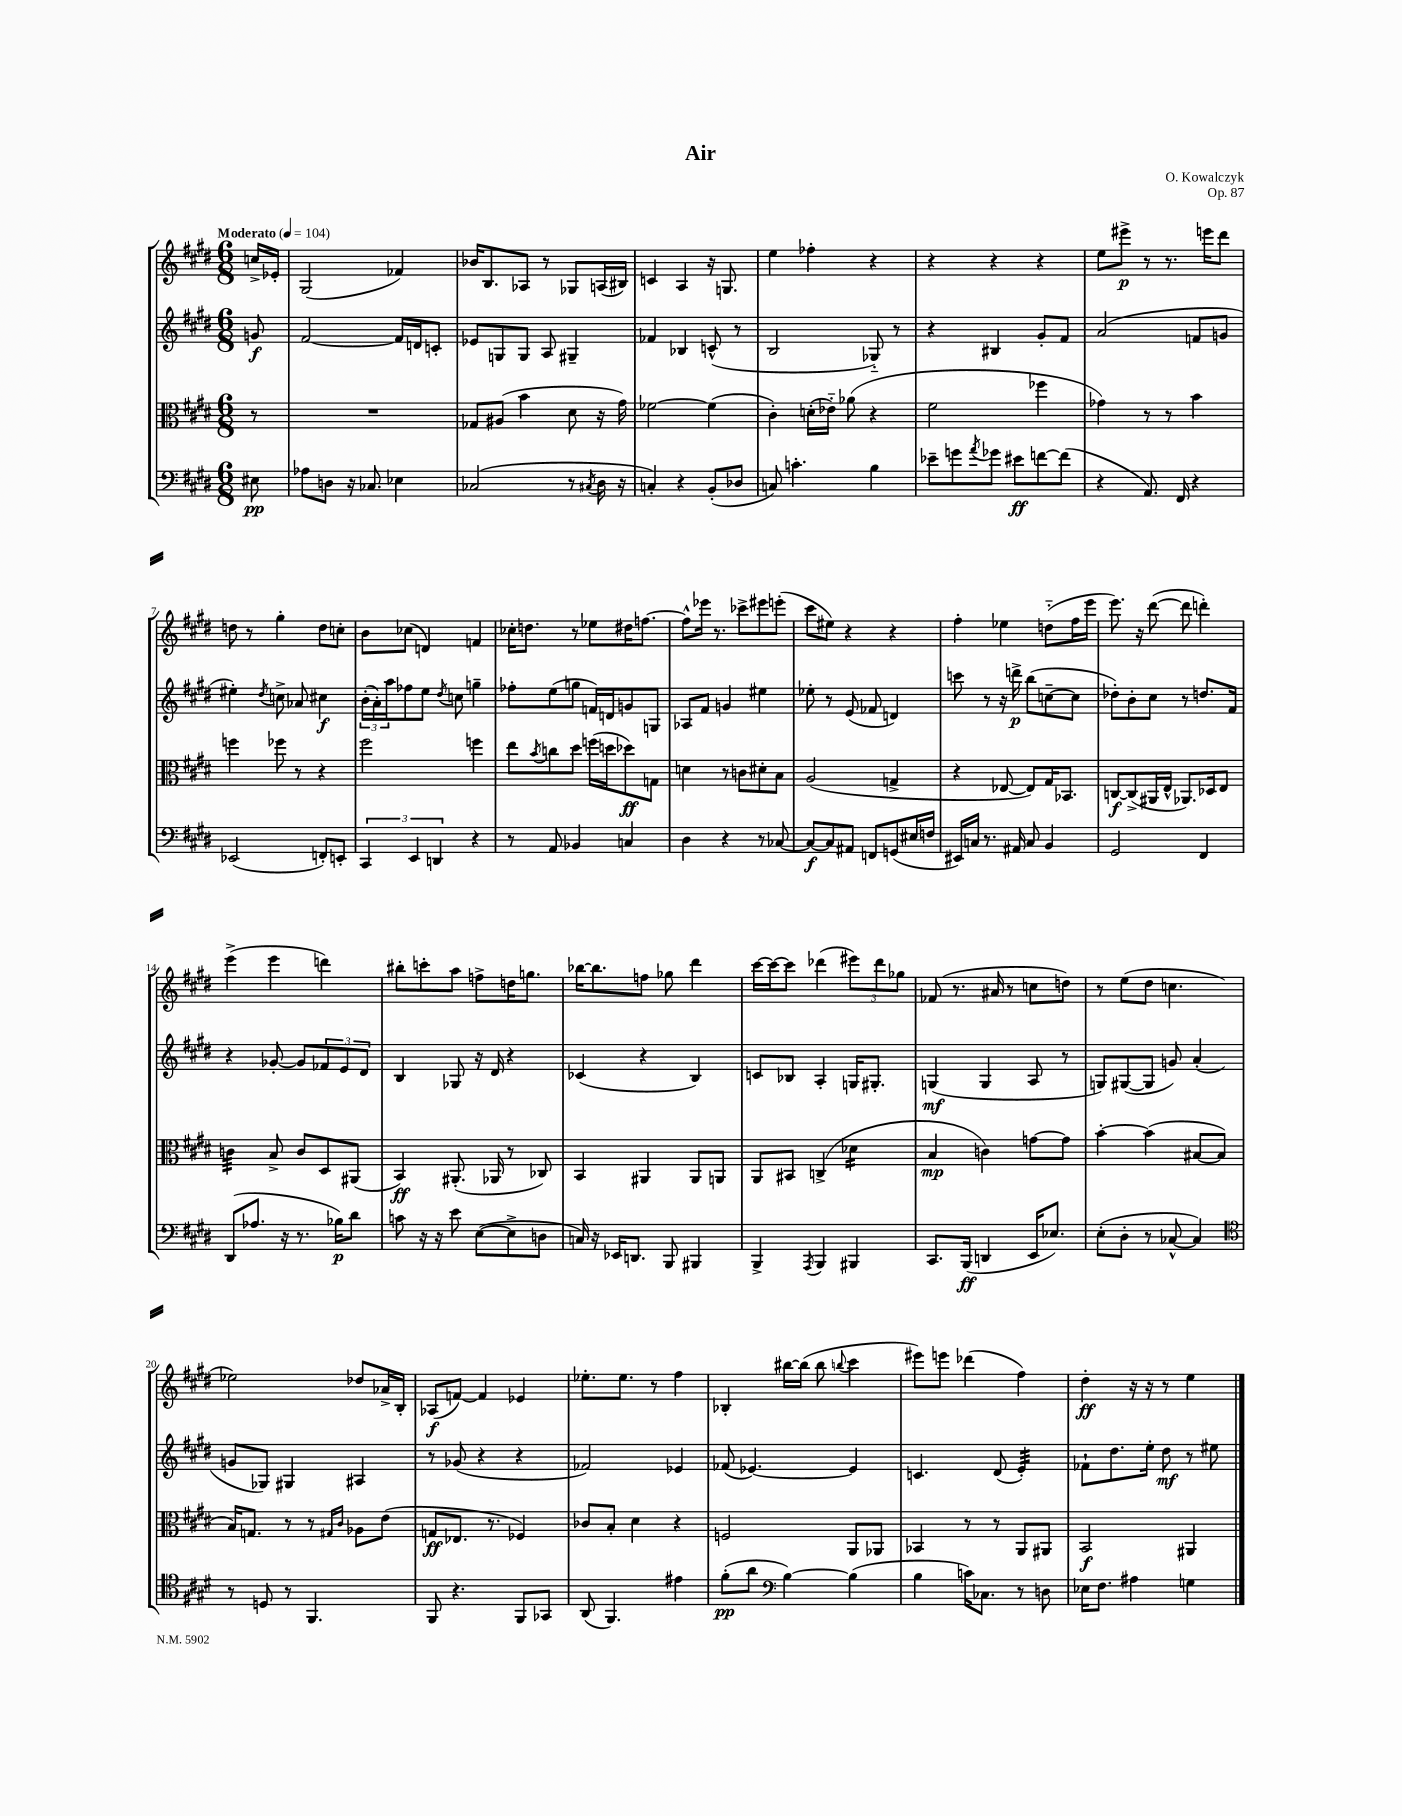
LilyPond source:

\header { title = "Air" composer = "O. Kowalczyk" opus = "Op. 87" }
<<
\new StaffGroup <<
\new Staff = "s0" {
    \clef treble \key e \major \numericTimeSignature \time 6/8 \partial 8 \tempo "Moderato" 4 = 104
    c''16-> ees'16-. |
    gis2( fes'4) |
    bes'16 b8. aes8 r8 ges8 a16( bis16) |
    c'4 a4 r16 g8. |
    e''4 fes''4-. r4 |
    r4 r4 r4 |
    e''8 eis'''8->\p r8 r8. e'''16 dis'''8 |
    d''8 r8 gis''4-. d''8 c''8-. |
    b'8 ces''8( d'4) f'4 |
    ces''16-. d''8. r8 ees''8 dis''16 f''8.~ |
    f''8-^ ees'''16 r8. ces'''8-> eis'''8 e'''8-.( |
    cis'''8 eis''8) r4 r4 |
    fis''4-. ees''4 d''8-_( fis''16 e'''16 |
    e'''8.) r16 dis'''8~( dis'''8 d'''4-.) |
    e'''4->( e'''4 d'''4) |
    bis''8-. c'''8-. a''8 f''8-> d''16 g''8. |
    bes''16~ bes''8. f''8 ges''8 dis'''4 |
    cis'''16~ cis'''16~ cis'''8 des'''4( \tuplet 3/2 { eis'''8) des'''8 ges''8 } |
    fes'8( r8. ais'16 r8 c''8 d''8) |
    r8 e''8( dis''8 c''4. |
    ees''2) des''8 aes'16-> b16-. |
    aes8\f( f'8~) f'4 ees'4 |
    ees''8.-. ees''8. r8 fis''4 |
    bes4-. bis''16~ bis''16( bis''8 \appoggiatura { b''8 } cis'''4 |
    eis'''8) e'''8 des'''4( fis''4) |
    dis''4-.\ff r16 r16 r8 e''4 \bar "|." |
}
\new Staff = "s1" {
    \clef treble \key e \major \numericTimeSignature \time 6/8 \partial 8
    g'8\f |
    fis'2~ fis'16 d'16 c'8-. |
    ees'8 g8 g8 a8 gis4-- |
    fes'4 bes4 c'8-^( r8 |
    b2 ges8-_) r8 |
    r4 bis4 gis'8-. fis'8 |
    a'2( f'8 g'8 |
    eis''4-.) \acciaccatura { dis''8 } c''8-> aes'8 cis''4\f |
    \tuplet 3/2 { b'16-.( a'16-.) a''16 } fes''8 e''8 \acciaccatura { dis''8 } c''8 g''4-- |
    fes''8-. e''8( g''8 f'16) d'16 g'8 g8 |
    aes8 fis'8 g'4 eis''4 |
    ees''8-. r8 e'8( fes'8 d'4) |
    c'''8 r8 r16 d'''16->\p b''8( c''8~-- c''8 |
    des''8-.) b'8-. cis''8 r8 d''8. fis'16 |
    r4 ges'8~-. ges'8 \tuplet 3/2 { fes'8 e'8 dis'8 } |
    b4 ges8 r16 dis'16 r4 |
    ces'4( r4 b4) |
    c'8 bes8 a4-. g16 gis8.-. |
    g4\mf( g4 a8 r8 |
    g8) gis8~( gis8 g'8) a'4-.( |
    g'8 ges8) gis4 ais4 |
    r8 ges'8( r4 r4 |
    fes'2) ees'4 |
    fes'8( ees'4.~) ees'4 |
    c'4. dis'8( e'4:32-.) |
    fes'8-! dis''8. e''16-. dis''8\mf r8 eis''8 \bar "|." |
}
\new Staff = "s2" {
    \clef alto \key e \major \numericTimeSignature \time 6/8 \partial 8
    r8 |
    R2. |
    ges8 ais8( b'4 dis'8 r16 gis'16) |
    fes'2~ fes'4( |
    cis'4-.) d'16-.( ees'16-_) aes'8( r4 |
    fis'2 fes''4 |
    ges'4) r8 r8 b'4 |
    f''4 fes''8 r8 r4 |
    fis''2 f''4 |
    e''8 \acciaccatura { b'8 } c''8 dis''8 f''16( d''16 des''8\ff) g8 |
    d'4 r8 c'8 dis'8-. b8 |
    a2( g4-> |
    r4 ees8~ ees8) gis16 bes,8. |
    c8~\f c8->( ais,16 e16-^ aes,8.) des16 e8 |
    c'4:32 b8-> c'8 dis8 ais,8( |
    b,4\ff) ais,8.-.( aes,16 r8 ces8) |
    b,4 ais,4 ais,8 a,8 |
    a,8 bis,8 c4->( des'4:16 |
    b4\mp c'4) g'8~ g'8 |
    b'4~-. b'4( bis8~ bis8 |
    b16) g8. r8 r8 \grace { gis16 cis'16 } aes8 e'8( |
    g8\ff ees8. r8. fes4) |
    ces'8 b8-. dis'4 r4 |
    f2 a,8 aes,8 |
    bes,4 r8 r8 a,8 ais,8 |
    b,2\f ais,4 \bar "|." |
}
\new Staff = "s3" {
    \clef bass \key e \major \numericTimeSignature \time 6/8 \partial 8
    eis8\pp |
    aes8 d8 r16 ces8. ees4 |
    ces2( r8 \acciaccatura { cis8 } dis16 r16 |
    c4-.) r4 b,8-.( des8 |
    c8) c'4.-. b4 |
    ees'8-- g'8 \acciaccatura { a'8 } ges'8 eis'8\ff f'8~ f'8( |
    r4 a,8.) fis,16 r4 |
    ees,2( f,8-.) e,8-. |
    \tuplet 3/2 { cis,4 e,4 d,4 } r4 |
    r8 a,8 bes,4 c4 |
    dis4 r4 r8 ces8~ |
    ces8~\f ces8 ais,8 f,8 g,8( eis16 f16 |
    eis,16) c16 r8. ais,16 c8 b,4 |
    gis,2 fis,4 |
    dis,8( aes8. r16 r8. bes16\p) dis'8 |
    c'8 r16 r16 e'8 e8~( e8-> d8 |
    c16) r16 ees,16 d,8. b,,8 bis,,4 |
    b,,4-> \acciaccatura { a,,8 } b,,4 bis,,4 |
    cis,8. b,,16\ff( d,4 e,16 ees8.) |
    e8-.( dis8-. r8 ces8~-^ ces4) |
    \clef tenor r8 d8 r8 fis,4. |
    fis,8 r4. fis,8 ges,8 |
    a,8( fis,4.) eis'4 |
    fis'8-.\pp( a'8 \clef bass b4~) b4( |
    b4 c'16) ces8. r8 d8 |
    ees16 fis8. ais4 g4 \bar "|." |
}
>>
>>
